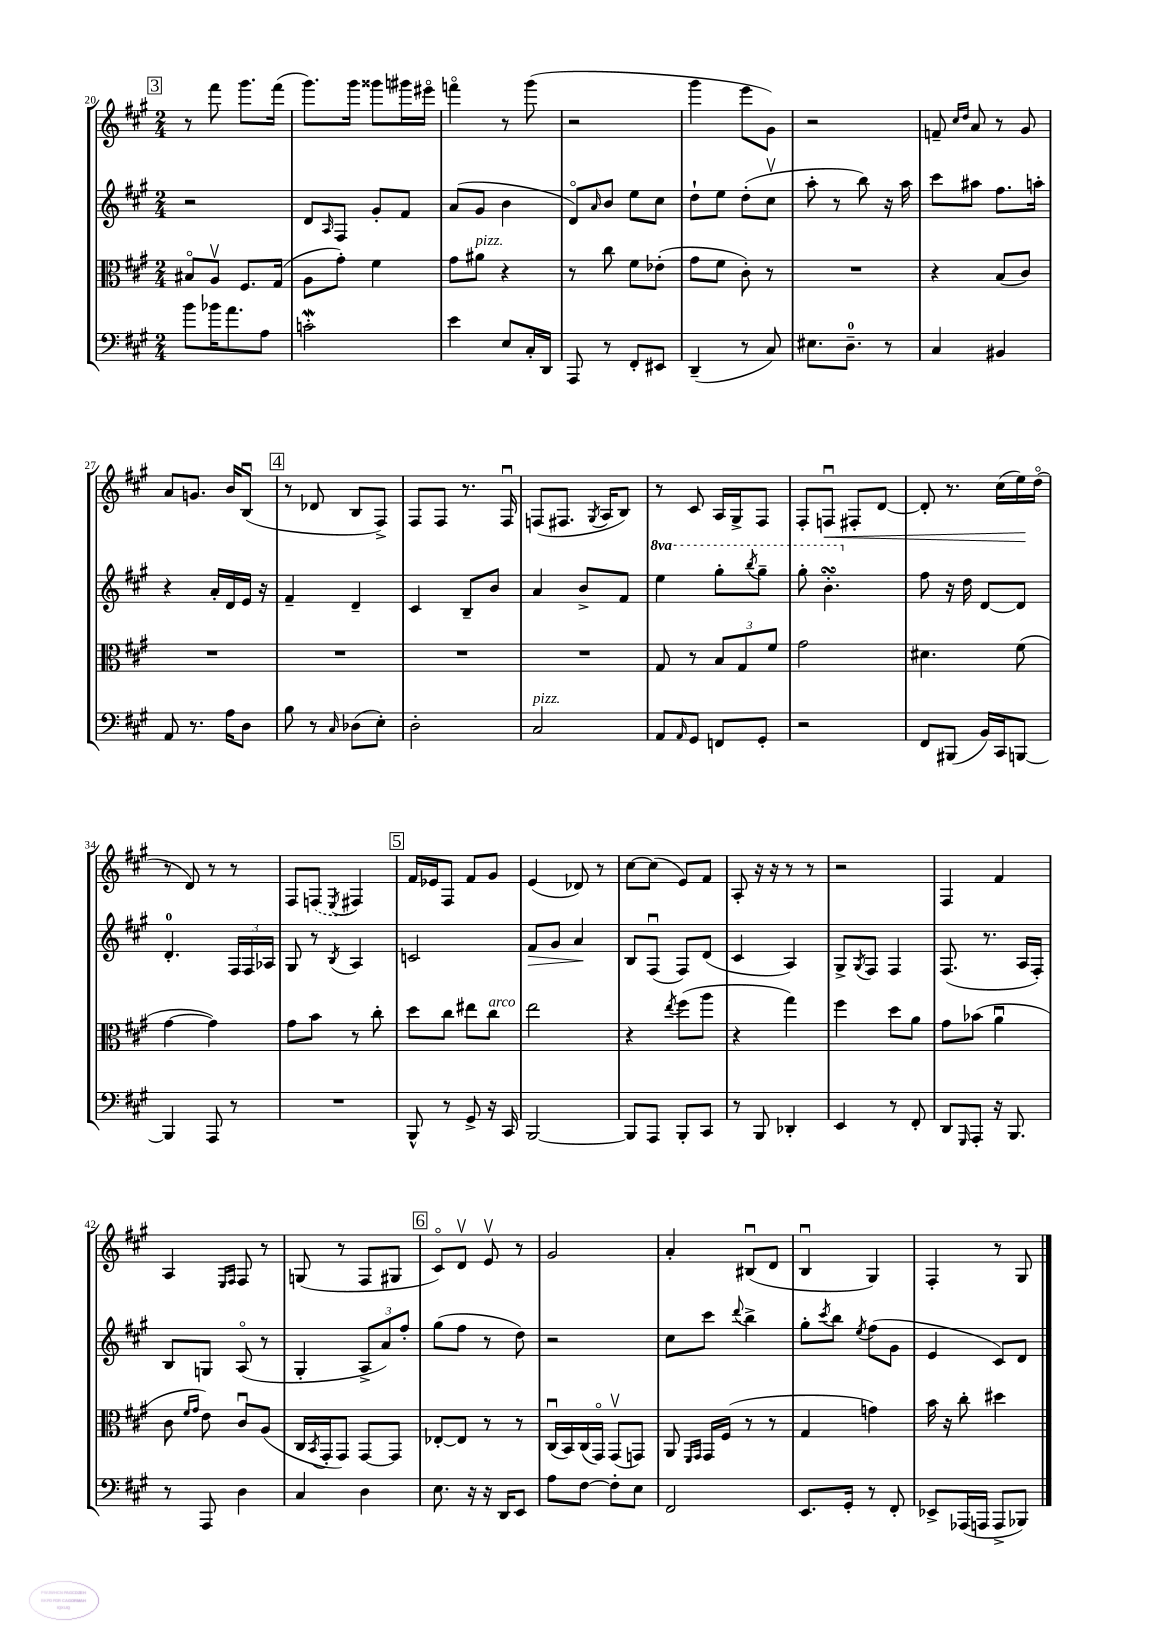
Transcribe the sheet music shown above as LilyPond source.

<<
\new StaffGroup <<
\new Staff = "s0" {
    \clef treble \key a \major \numericTimeSignature \time 2/4
    \mark \markup { \box "3" } r8 fis'''8 gis'''8. fis'''16( |
    gis'''8.) gis'''16 gisis'''8 gis'''16 eis'''16\flageolet |
    f'''4\flageolet r8 gis'''8( |
    r2 |
    gis'''4 e'''8 gis'8) |
    r2 |
    f'8-- \grace { cis''16 d''16 } a'8 r8 gis'8 |
    a'8 g'8. b'16 b8\downbow( |
    \mark \markup { \box "4" } r8 des'8 b8 fis8->) |
    fis8 fis8 r8. fis16\downbow |
    f8( fis8. \acciaccatura { gis8 } a16 b8) |
    r8 cis'8 a16 gis16-> fis8 |
    fis8-. f8\downbow\< fis8-. d'8~ |
    d'8-. r8. cis''16( e''16\!) d''16\flageolet( |
    r8 d'8) r8 r8 |
    fis8 \once \slurDashed f8( \acciaccatura { e8 } fis4) |
    \mark \markup { \box "5" } fis'16 ees'16 fis8 fis'8 gis'8 |
    e'4( des'8) r8 |
    cis''8~ cis''8( e'8) fis'8 |
    a8-. r16 r16 r8 r8 |
    r2 |
    fis4 fis'4 |
    a4 \grace { e16 fis16 } fis8 r8 |
    g8( r8 fis8 gis8 |
    \mark \markup { \box "6" } cis'8\flageolet) d'8\upbow e'8\upbow r8 |
    gis'2 |
    a'4-. bis8\downbow( d'8 |
    b4\downbow gis4) |
    fis4-. r8 gis8 \bar "|." |
}
\new Staff = "s1" {
    \clef treble \key a \major \numericTimeSignature \time 2/4 \set Staff.ottavationMarkups = #ottavation-simple-ordinals
    \mark \markup { \box "3" } r2 |
    d'8 \grace { a16 } fis8 gis'8-. fis'8 |
    a'8( gis'8 b'4 |
    d'8\flageolet) \grace { a'16 } b'8 e''8 cis''8 |
    d''8-! e''8 d''8-.( cis''8\upbow |
    a''8-. r8 b''8) r16 a''16 |
    cis'''8 ais''8 fis''8. a''16-. |
    r4 a'16-. d'16 e'16 r16 |
    \mark \markup { \box "4" } fis'4-- d'4-- |
    cis'4 b8-- b'8 |
    a'4 b'8-> fis'8 |
    \ottava #1 e'''4 gis'''8-. \acciaccatura { b'''8 } gis'''8-- |
    gis'''8-. b''4.-.\turn \ottava #0 |
    fis''8 r16 d''16 d'8~ d'8 |
    d'4.-0-. \tuplet 3/2 { fis16 fis16 aes16 } |
    gis8 r8 \acciaccatura { b8 } a4 |
    \mark \markup { \box "5" } c'2 |
    fis'8\> gis'8 a'4\! |
    b8 fis8\downbow( fis8) d'8( |
    cis'4 a4) |
    gis8-> \acciaccatura { gis8 } fis8 fis4 |
    fis8.( r8. a16 fis16-.) |
    b8 g8 a8\flageolet( r8 |
    gis4-. \tuplet 3/2 { a8-> a'8) fis''8-. } |
    \mark \markup { \box "6" } gis''8( fis''8 r8 d''8) |
    r2 |
    cis''8 cis'''8 \appoggiatura { d'''8 } b''4-> |
    gis''8-. \acciaccatura { cis'''8 } b''8 \acciaccatura { e''8 } fis''8( gis'8 |
    e'4 cis'8) d'8 \bar "|." |
}
\new Staff = "s2" {
    \clef alto \key a \major \numericTimeSignature \time 2/4
    \mark \markup { \box "3" } bis8\flageolet a8\upbow fis8. gis16( |
    a8 gis'8-.) fis'4 |
    gis'8 ais'8^\markup { \italic "pizz." } r4 |
    r8 cis''8 fis'8 ees'8-.( |
    gis'8 fis'8 cis'8-.) r8 |
    R2 |
    r4 b8( cis'8) |
    R2 |
    \mark \markup { \box "4" } R2 |
    R2 |
    R2 |
    gis8 r8 \tuplet 3/2 { b8 gis8 fis'8 } |
    gis'2 |
    dis'4. fis'8( |
    gis'4~ gis'4) |
    gis'8 b'8 r8 cis''8-. |
    \mark \markup { \box "5" } d''8 cis''8 eis''8 cis''8^\markup { \italic "arco" } |
    e''2 |
    r4 \acciaccatura { e''8 } fis''8( a''8 |
    r4 gis''4) |
    fis''4 d''8 a'8 |
    gis'8 bes'8( a'4\downbow |
    cis'8 \grace { fis'16 gis'16 } e'8) cis'8\downbow a8( |
    cis16 \acciaccatura { b,8 } gis,16-. gis,8) gis,8~ gis,8 |
    \mark \markup { \box "6" } ees8~-. ees8 r8 r8 |
    cis16\downbow( b,16) cis16( gis,16\flageolet) gis,8\upbow( g,8) |
    a,8 \grace { fis,16 gis,16 } gis,16 fis16( r8 r8 |
    gis4 g'4) |
    b'16 r16 cis''8-. dis''4 \bar "|." |
}
\new Staff = "s3" {
    \clef bass \key a \major \numericTimeSignature \time 2/4
    \mark \markup { \box "3" } b'8 bes'16 a'8. a8 |
    c'2-.\mordent |
    e'4 e8 cis16-. d,16 |
    a,,8 r8 fis,8-. eis,8 |
    d,4--( r8 cis8) |
    eis8. d8.-0-- r8 |
    cis4 bis,4 |
    a,8 r8. a16 d8 |
    \mark \markup { \box "4" } b8 r8 \grace { cis16 } des8( e8-.) |
    d2-. |
    cis2^\markup { \italic "pizz." } |
    a,8 \grace { a,16 } gis,8 f,8 gis,8-. |
    r2 |
    fis,8 bis,,8( b,16) cis,16 b,,8~ |
    b,,4 a,,8 r8 |
    R2 |
    \mark \markup { \box "5" } b,,8-^ r8 gis,8-> r16 cis,16 |
    b,,2~ |
    b,,8 a,,8 b,,8-. cis,8 |
    r8 b,,8 des,4-. |
    e,4 r8 fis,8-. |
    d,8 \grace { gis,,16 } a,,8-. r16 b,,8. |
    r8 a,,8 d4 |
    cis4 d4 |
    \mark \markup { \box "6" } e8. r16 r16 d,16 e,8 |
    a8 fis8~ fis8-. e8 |
    fis,2 |
    e,8. gis,16-. r8 fis,8-. |
    ees,8-> aes,,16( a,,16 a,,8-> bes,,8) \bar "|." |
}
>>
>>
\layout { \context { \Score currentBarNumber = #20 } }
